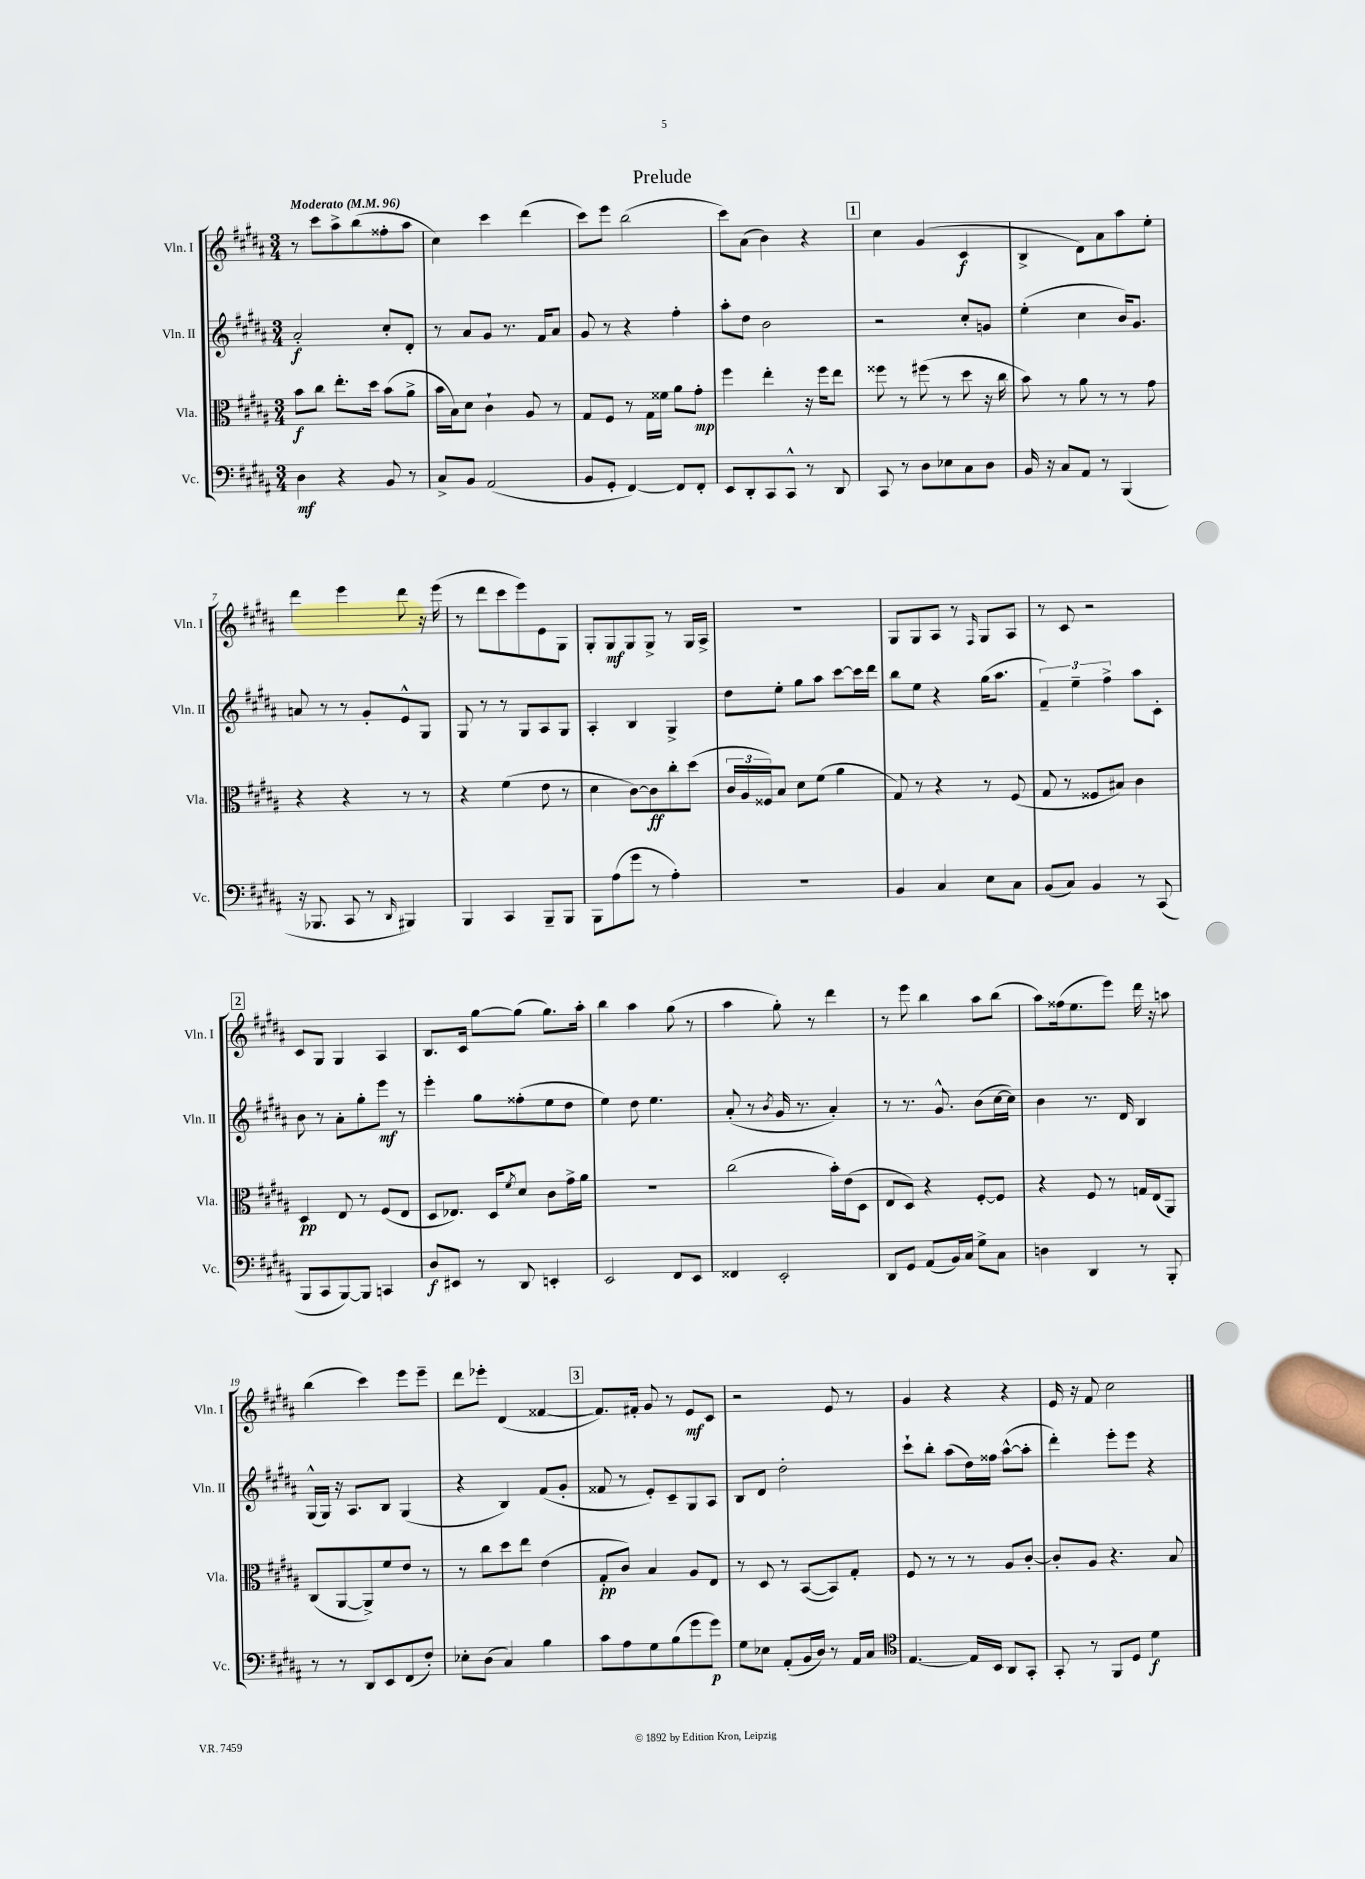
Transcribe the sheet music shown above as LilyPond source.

\header { title = "Prelude" }
<<
\new StaffGroup <<
\new Staff = "s0" \with { instrumentName = "Vln. I" shortInstrumentName = "Vln. I" } {
    \clef treble \key b \major \numericTimeSignature \time 3/4 \tempo "Moderato" 4 = 96
    r8 cis'''8 ais''8-> b''8( fisis''8-. ais''8 |
    cis''4) cis'''4 dis'''4( |
    cis'''8) e'''8 b''2( |
    cis'''8) ais'8( b'4) r4 |
    \mark \markup { \box "1" } cis''4 gis'4( cis'4\f |
    b4-> dis'8) ais'8 ais''8 e''8-. |
    dis'''4 e'''4 dis'''8 r16 e'''16( |
    r8 dis'''8 cis'''8 e'''8) e'8 gis8 |
    gis8-. gis8\mf gis8 gis8-> r8 gis16 ais16-> |
    R2. |
    gis8 gis8 ais8 r8 \grace { fis16 } gis8 ais8 |
    r8 cis'8 r2 |
    \mark \markup { \box "2" } cis'8 gis8 gis4 ais4 |
    b8. cis'16 gis''8~ gis''8( gis''8.) ais''16-. |
    b''4 ais''4 gis''8( r8 |
    ais''4 gis''8-.) r8 dis'''4 |
    r8 e'''8 b''4 ais''8 b''8( |
    ais''8) fisis''16( e''8. e'''8) dis'''16 r16 a''8 |
    b''4( cis'''4) e'''8 e'''8-- |
    dis'''8 ees'''8-. dis'4( fisis'4~ |
    \mark \markup { \box "3" } fisis'8.) fis'16-. gis'8 r8 e'8\mf cis'8 |
    r2 e'8 r8 |
    gis'4 r4 r4 |
    e'16 r16 fis'8 cis''2 \bar "|." |
}
\new Staff = "s1" \with { instrumentName = "Vln. II" shortInstrumentName = "Vln. II" } {
    \clef treble \key b \major \numericTimeSignature \time 3/4
    ais'2-.\f cis''8-. dis'8-. |
    r8 ais'8 gis'8 r8. fis'16 ais'8 |
    gis'8 r8 r4 fis''4-. |
    ais''8-. dis''8 b'2 |
    \mark \markup { \box "1" } r2 cis''8-. g'8 |
    e''4-.( cis''4 b'16) gis'8. |
    a'8 r8 r8 gis'8-. e'8-^ gis8 |
    gis8 r8 r8 gis8 ais8 gis8 |
    ais4-. b4 gis4-> |
    dis''8 e''8-. gis''8 ais''8 cis'''8~ cis'''16 dis'''16 |
    b''8 e''8 r4 gis''16( ais''8. |
    \tuplet 3/2 { fis'4--) e''4-- fis''4-> } ais''8 cis'8-. |
    \mark \markup { \box "2" } b'8 r8 ais'8-. gis''8-. e'''8\mf r8 |
    e'''4-. gis''8 fisis''8-.( e''8 dis''8 |
    e''4) dis''8 e''4. |
    ais'8-.( r8 \acciaccatura { b'8 } gis'16 r8. ais'4-.) |
    r8 r8. gis'8.-^ b'8( cis''16~ cis''16) |
    b'4 r8. dis'16 b4 |
    gis16-^( gis16) r16 ais8. b8 gis4( |
    r4 b4) fis'8( gis'8-. |
    \mark \markup { \box "3" } fisis'8 r8 e'8-.) cis'8-- gis8 ais8 |
    b8 dis'8 dis''2-. |
    cis'''8-! b''8-. ais''8( dis''16) fisis''16 ais''8~-^( ais''8-. |
    dis'''4-.) e'''8-. e'''8 r4 \bar "|." |
}
\new Staff = "s2" \with { instrumentName = "Vla." shortInstrumentName = "Vla." } {
    \clef alto \key b \major \numericTimeSignature \time 3/4
    b'8\f cis''8 e''8.-. dis''16 b'8( ais'8-> |
    b'16 b16) dis'8 cis'4-! ais8 r8 |
    gis8 fis8 r8 gis16 fisis'16 ais'8 gis'8-.\mp |
    fis''4 e''4-. r16 fis''16 e''8 |
    \mark \markup { \box "1" } fisis''8 r8 fis''8( r8 dis''8 r16 cis''16 |
    b'8) r8 ais'8 r8 r8 gis'8 |
    r4 r4 r8 r8 |
    r4 fis'4( e'8 r8 |
    dis'4 cis'8~) cis'8\ff cis''8-. dis''8( |
    \tuplet 3/2 { cis'16 ais16 fisis16) } b8 dis'8 fis'8( ais'4 |
    gis8) r8 r4 r8 fis8( |
    gis8 r8 fisis8 bis8) cis'4 |
    \mark \markup { \box "2" } dis4\pp e8 r8 fis8( e8 |
    dis8 ees8.) dis16 \acciaccatura { fis'8 } dis'8 cis'8 gis'16-> ais'16 |
    R2. |
    cis''2( b'16-.) e'16( dis8 |
    e8 dis8) r4 fis8~-. fis8 |
    r4 fis8 r8 g16 e16( ais,8) |
    cis8( ais,8~ ais,8->) fis'8 e'8 r8 |
    r8 cis''8 dis''8 e''8 e'4( |
    \mark \markup { \box "3" } gis8-.\pp cis'8) b4 ais8 e8 |
    r8 dis8 r8 b,8~( b,8) gis8-. |
    fis8 r8 r8 r8 ais8 cis'8~-. |
    cis'8-. ais8 r4. b8 \bar "|." |
}
\new Staff = "s3" \with { instrumentName = "Vc." shortInstrumentName = "Vc." } {
    \clef bass \key b \major \numericTimeSignature \time 3/4
    dis4\mf r4 b,8 r8 |
    cis8-> b,8 ais,2( |
    b,8 gis,8-. fis,4~) fis,8 fis,8-. |
    e,8 dis,8-. cis,8 cis,8-^ r8 dis,8 |
    \mark \markup { \box "1" } cis,8 r8 dis8 ees8 cis8 dis8 |
    b,16 r16 cis8 ais,8 r8 b,,4( |
    r16 bes,,8. cis,8 r8 \grace { dis,16 } bis,,4) |
    b,,4 cis,4 b,,8-- b,,8 |
    b,,8 ais8( gis'8 r8 ais4-.) |
    R2. |
    b,4 cis4 e8 cis8 |
    b,8( cis8) b,4 r8 cis,8( |
    \mark \markup { \box "2" } b,,8 cis,8 b,,8~) b,,8 c,4 |
    dis8\f eis,8 r8 dis,8 e,4-. |
    e,2 fis,8 e,8 |
    fisis,4 e,2-. |
    dis,8 gis,8 ais,8( b,16) cis16 gis8-> cis8 |
    d4 dis,4 r8 b,,8-. |
    r8 r8 dis,8 e,8 fis,8( fis8-.) |
    ees8-. dis8( cis4) b4 |
    \mark \markup { \box "3" } cis'8 ais8 gis8 b8( gis'8 gis'8\p) |
    gis8 ees8 ais,8-.( b,16 dis16) r8 ais,16 cis16 |
    \clef tenor e4.~ e16 b,16 ais,8 gis,8-. |
    gis,8-. r8 fis,8 dis8 dis'4\f \bar "|." |
}
>>
>>
